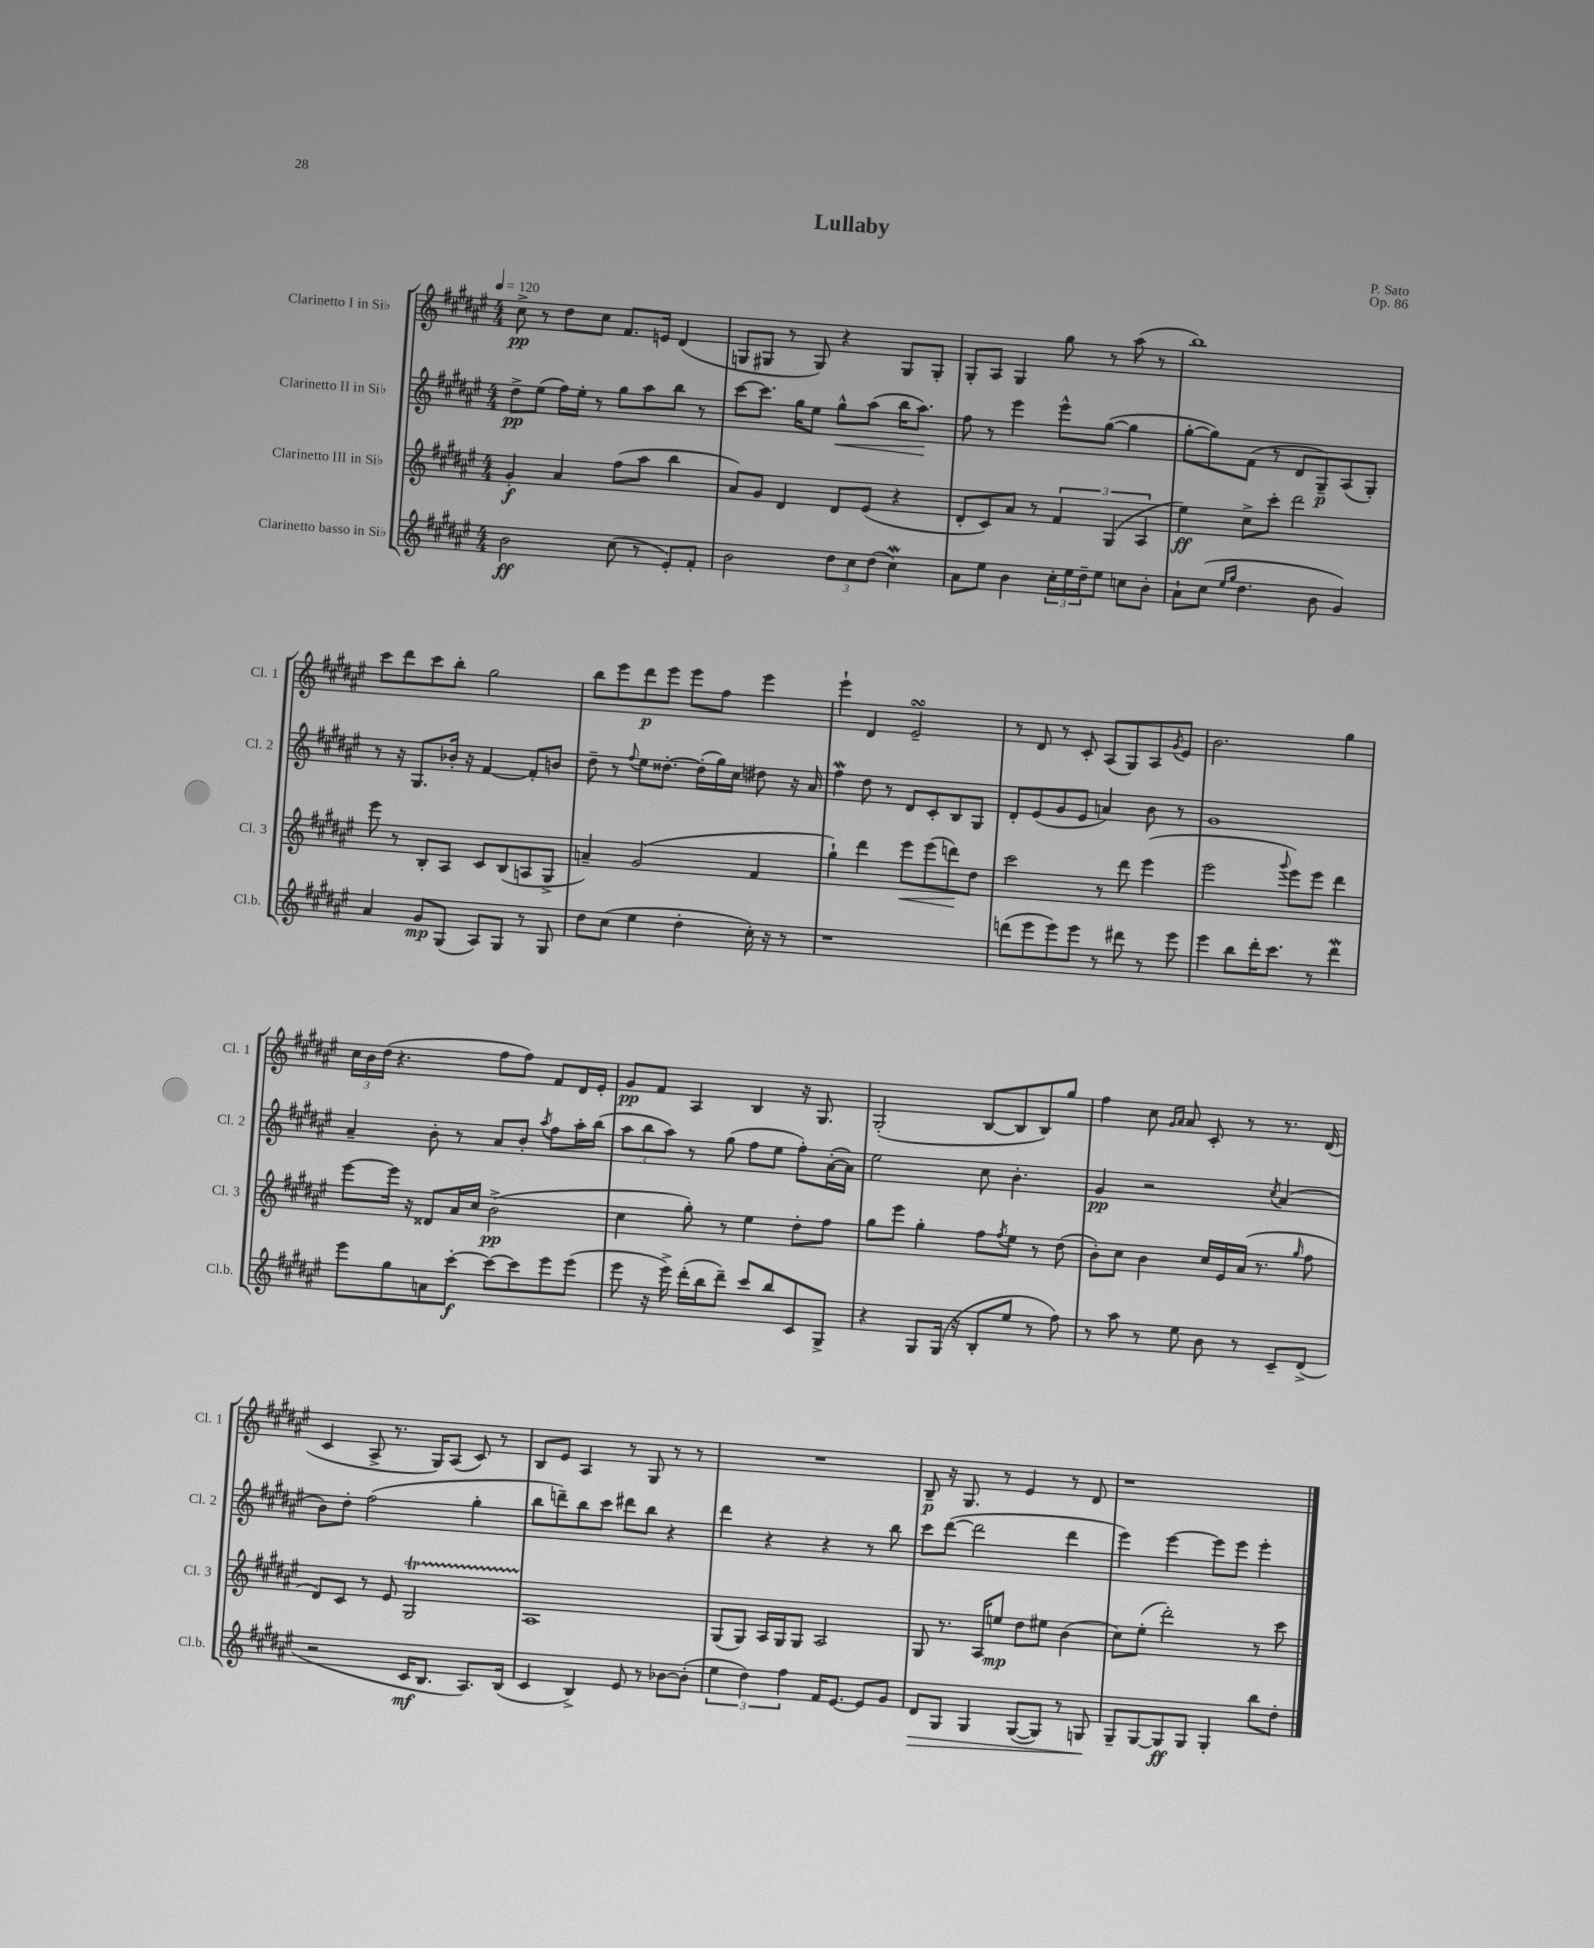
\header { title = "Lullaby" composer = "P. Sato" opus = "Op. 86" }
<<
\new StaffGroup <<
\new Staff = "s0" \with { instrumentName = "Clarinetto I in Sib" shortInstrumentName = "Cl. 1" } {
    \clef treble \key fis \major \numericTimeSignature \time 4/4 \tempo 4 = 120
    cis''8->\pp r8 dis''8 cis''8 fis'8. e'16 dis'4( |
    g8 gis8 r8 gis8) r4 gis8 gis8-. |
    gis8-. ais8 gis4 gis''8 r8 ais''8( r8 |
    b''1) |
    cis'''8 dis'''8 cis'''8 b''8-. gis''2 |
    b''8 eis'''8 dis'''8\p eis'''8 eis'''8 fis''8 eis'''4 |
    eis'''4-! dis'4 eis'2--\turn |
    r8 dis'8 r8 cis'8-. ais8( gis8) ais8 \acciaccatura { gis'8 } eis'8 |
    b'2. gis''4 |
    \tuplet 3/2 { cis''16 b'16 dis''16( } r4. fis''8 fis''8) fis'8 dis'16 eis'16-. |
    gis'8\pp fis'8 ais4 b4 r16 gis8. |
    gis2-.( b8~ b8 b8) gis''8 |
    fis''4 cis''8 \grace { gis'16 ais'16 } ais'8 cis'8-. r8 r8. dis'16( |
    cis'4 ais8-> r8. gis16) ais8( cis'8) r8 |
    b8 eis'8 ais4 r8 gis8 r8 r8 |
    R1 |
    b8--\p r16 gis8. r8 eis'4 r8 dis'8 |
    r1 \bar "|." |
}
\new Staff = "s1" \with { instrumentName = "Clarinetto II in Sib" shortInstrumentName = "Cl. 2" } {
    \clef treble \key fis \major \numericTimeSignature \time 4/4
    dis''8->\pp eis''8( fis''16) eis''16-. r8 gis''8 ais''8 b''8 r8 |
    cis'''8~ cis'''8. gis''16 eis''8 gis''8-^\< ais''8( b''16 ais''8.\!) |
    fis''8 r8 eis'''4 eis'''8-^ gis''8~( gis''4 |
    gis''8~-. gis''8) fis'8( r8 dis'8 gis8--\p) ais8( gis8-.) |
    r8 r16 gis8. bes'16-. r16 fis'4~ fis'8-. b'8 |
    dis''8-- r8 \appoggiatura { fis''8 } eis''8 disis''8.~-. disis''16-.( gis''16) cis''16 dis''8 r16 ais'16 |
    fis''4\mordent dis''8 r8 dis'8 cis'8-. b8 gis8 |
    dis'8-. eis'8( gis'8 eis'8 a'4) b'8 r8 |
    gis'1 |
    ais'4-- b'8-. r8 ais'8 b'8-. \acciaccatura { ais''8 } fis''8 ais''16-. b''16( |
    \tuplet 3/2 { ais''8 b''8 ais''8) } r8 gis''8( fis''8 eis''8 fis''8-.) ais'16~-.( ais'16) |
    eis''2 cis''8 b'4.-. |
    gis'4\pp r2 \acciaccatura { cis''8 } ais'4( |
    b'8) dis''8-. fis''2( gis''4-. |
    b''8 d'''8--) b''8 cis'''8 dis'''8 b''8 r4 |
    dis'''4 r4 r4 r8 b''8 |
    cis'''8 dis'''8~( dis'''2 dis'''4 |
    eis'''4) eis'''4~ eis'''8 eis'''8 eis'''4-. \bar "|." |
}
\new Staff = "s2" \with { instrumentName = "Clarinetto III in Sib" shortInstrumentName = "Cl. 3" } {
    \clef treble \key fis \major \numericTimeSignature \time 4/4
    gis'4-.\f ais'4 fis''8( ais''8 b''4 |
    ais'8) gis'8 dis'4 dis'8 eis'8( r4 |
    dis'8-. cis'8) ais'8 r8 \tuplet 3/2 { fis'4 gis4( ais4 } |
    eis''4\ff) cis''8-> cis'''8-. dis'''2 |
    eis'''8 r8 b8-. ais8 cis'8 b8( a8 gis8-> |
    a'4--) gis'2( fis'4 |
    gis''4-!) dis'''4 eis'''8\< eis'''8( d'''8\!) dis''8 |
    cis'''2 r8 dis'''8 eis'''4( |
    eis'''2 \appoggiatura { gis'''8 } eis'''8) eis'''8 dis'''4 |
    eis'''8~ eis'''16 r16 disis'8 ais'16 cis''16 b'2->\pp( |
    cis''4 gis''8-.) r8 eis''4 dis''8-. fis''8 |
    gis''8 eis'''8 gis''4-. fis''8 \acciaccatura { fis''8 } eis''8 r8 dis''8( |
    b'8-.) cis''8 b'4 cis''16 eis'16 ais'16( r8. \grace { gis''16 } fis''8 |
    dis'8) cis'8 r8 eis'8 gis2\startTrillSpan |
    ais1\stopTrillSpan |
    gis8( gis8) ais16 gis16 gis8 ais2 |
    gis8 r8. ais16 e''8\mp dis''8 eis''8 b'4( |
    cis''8) eis''8-.( dis'''2-.) r8 cis'''8 \bar "|." |
}
\new Staff = "s3" \with { instrumentName = "Clarinetto basso in Sib" shortInstrumentName = "Cl.b." } {
    \clef treble \key fis \major \numericTimeSignature \time 4/4
    b'2\ff cis''8( r8 eis'8-.) fis'8-. |
    b'2 \tuplet 3/2 { dis''8 cis''8 dis''8( } cis''4\mordent) |
    ais'8 eis''8 b'4 \tuplet 3/2 { cis''16-. eis''16 dis''16-- } eis''8 c''8 b'8-. |
    ais'8-! cis''8( \grace { eis''16 gis''16 } dis''4. b'8 gis'4) |
    ais'4 gis'8\mp gis8( ais8) gis8 r8 gis8 |
    dis''8 cis''8( eis''4 dis''4-. cis''16-.) r16 r8 |
    r1 |
    d'''8( eis'''8 eis'''8) eis'''8 r8 dis'''8 r8 eis'''8 |
    eis'''4 b''8 dis'''16-. cis'''8. r8 dis'''4\mordent |
    eis'''8 gis''8 a'8 cis'''8~-.\f cis'''8~ cis'''8 eis'''8 eis'''8( |
    eis'''8 r16 eis'''16->) dis'''16-.( b''16 dis'''8--) cis'''8 b''8 cis'8 gis8-> |
    r4 gis8 gis16( r16 b8-. eis''8 r8 fis''8) |
    r8 ais''8 r8 eis''8 b'8 r8 cis'8-- dis'8->( |
    r2 cis'16\mf b8. ais8.) b16( |
    cis'4 b4->) eis'8 r8 bes'8~ bes'8-.( |
    \tuplet 3/2 { eis''4 dis''4) fis''4 } fis'16 eis'8.~ eis'8 gis'8 |
    dis'8\> gis8 gis4 gis8~( gis8) r8 g8\! |
    gis8-- gis8~ gis8\ff gis8 gis4-. b''8 dis''8-. \bar "|." |
}
>>
>>
\layout { \context { \Score \remove "Bar_number_engraver" } }
